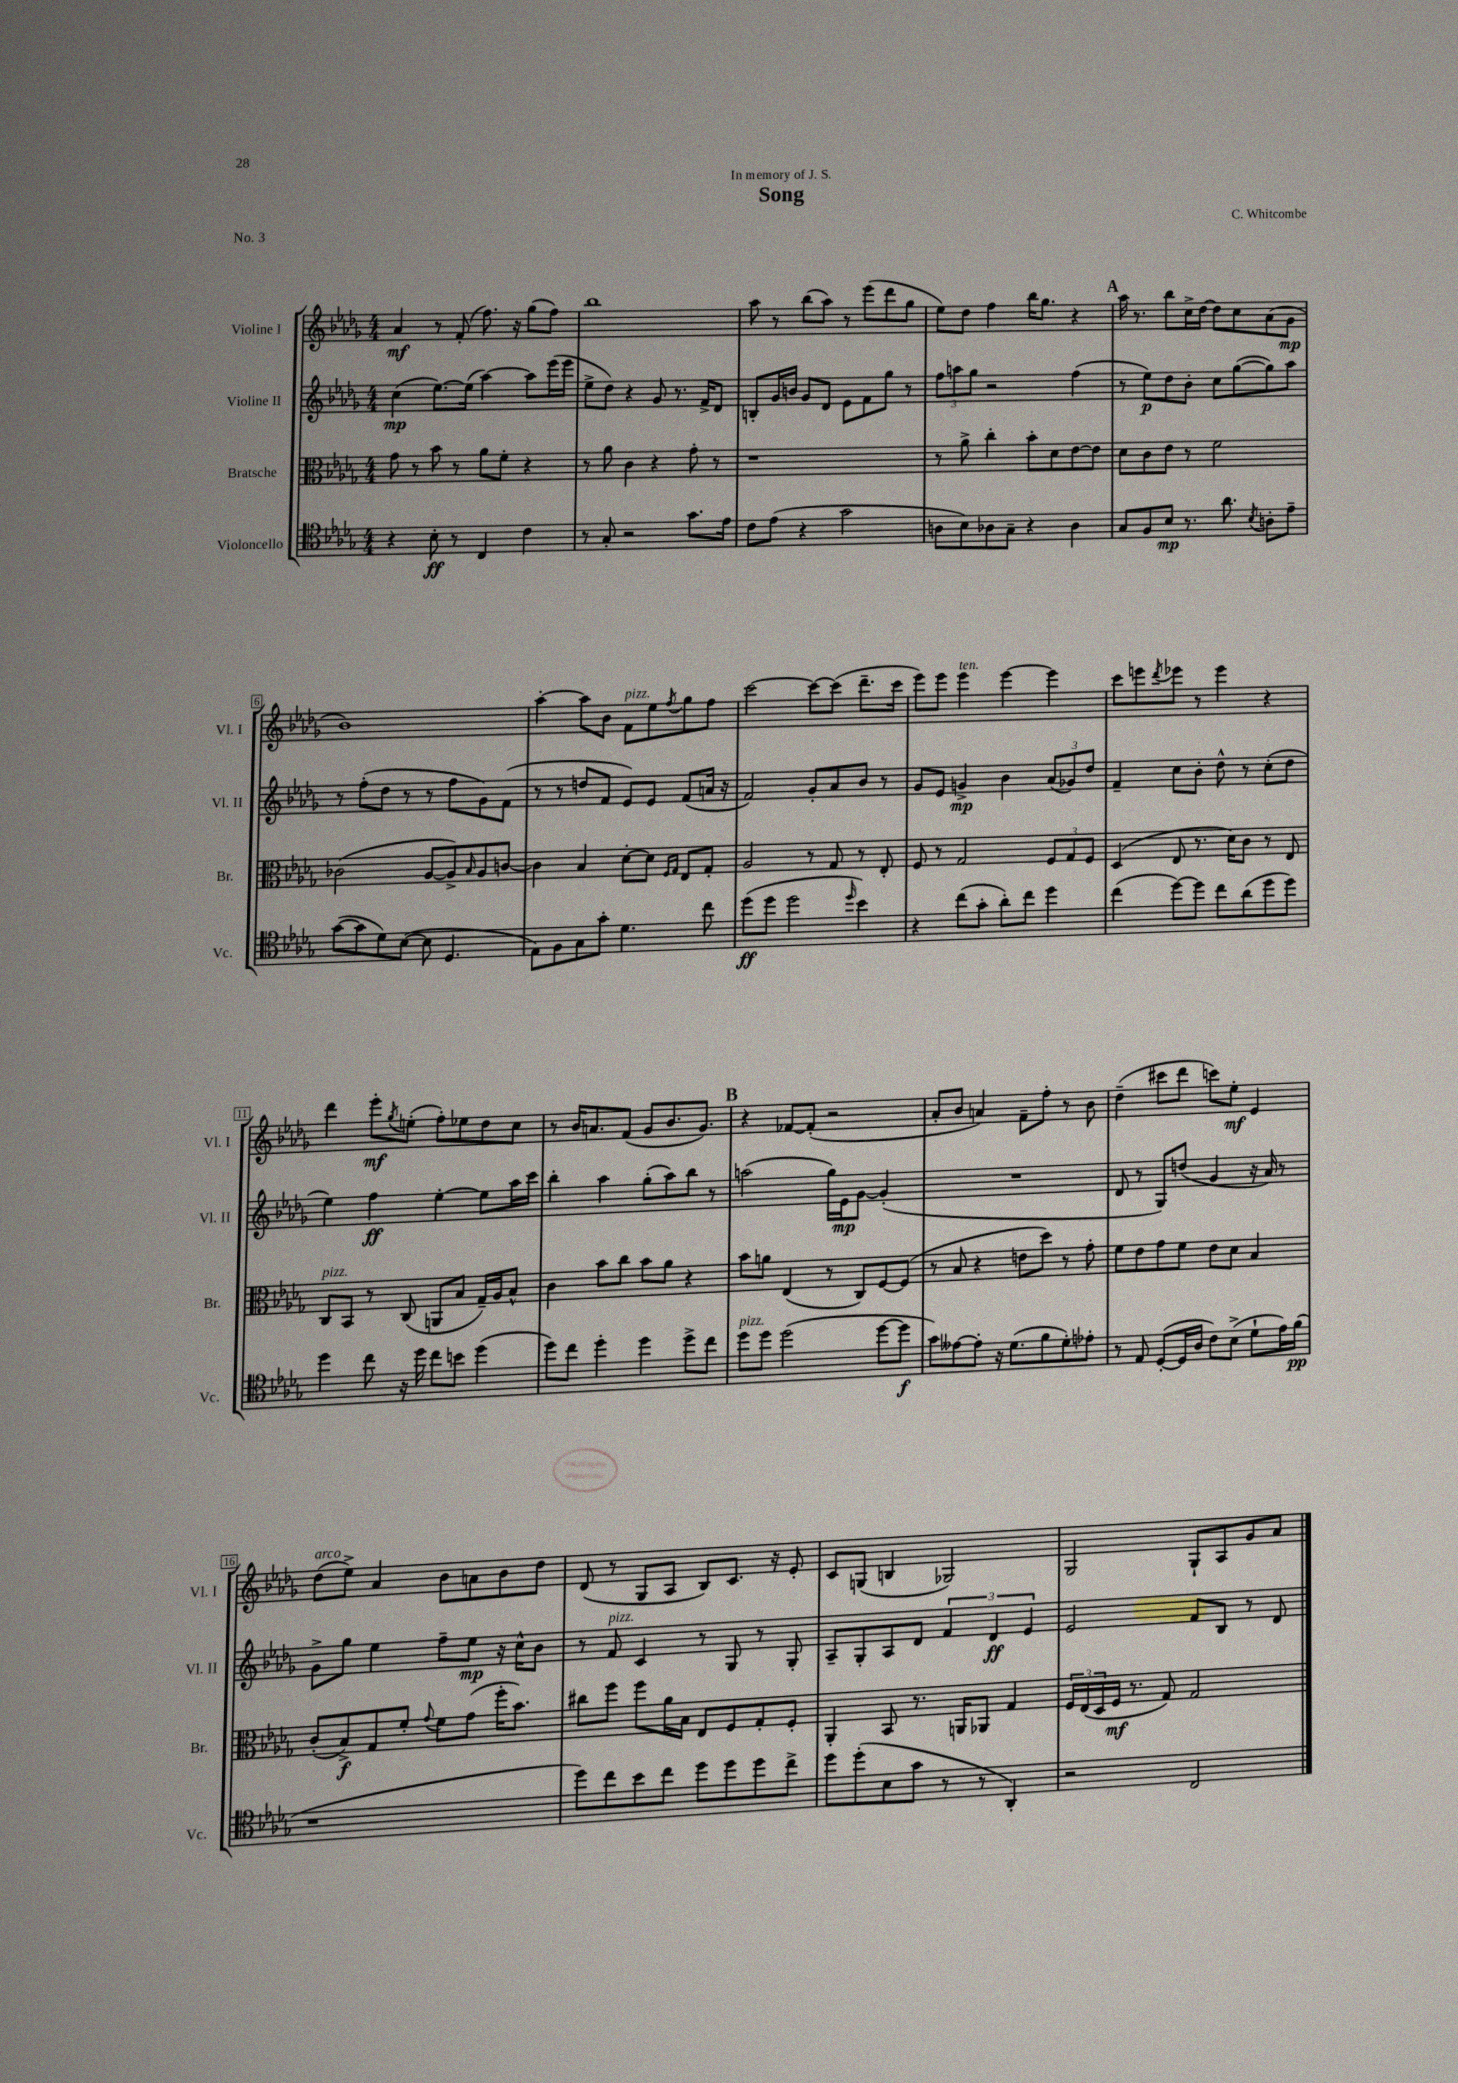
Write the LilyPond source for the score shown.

\header { title = "Song" composer = "C. Whitcombe" dedication = "In memory of J. S." piece = "No. 3" }
<<
\new StaffGroup <<
\new Staff = "s0" \with { instrumentName = "Violine I" shortInstrumentName = "Vl. I" } {
    \clef treble \key des \major \numericTimeSignature \time 4/4
    aes'4\mf r8 f'8-.( f''8.) r16 ges''8( f''8) |
    bes''1 |
    aes''8 r8 bes''8( aes''8) r8 ees'''8( des'''8 ges''8 |
    ees''8) des''8 f''4 bes''16 ges''8. r4 |
    \mark \markup { \bold "A" } aes''16 r8. bes''8 c''16-> des''16~ des''8 c''8 aes'8( ges'8\mp |
    bes'1) |
    aes''4~-. aes''8 bes'8 f'8^\markup { \italic "pizz." } ees''8 \acciaccatura { f''8 } ges''8 f''8 |
    c'''2~ c'''8~ c'''8( des'''8.-- c'''16 |
    ees'''8) ees'''8 ees'''4^\markup { \italic "ten." } ees'''4~ ees'''4 |
    c'''8 e'''8 \acciaccatura { des'''8 } ees'''8 r8 ees'''4 r4 |
    des'''4 ees'''8-.\mf \acciaccatura { ges''8 } e''8-.( f''8-.) ees''8 des''8 c''8 |
    r8 bes'16 a'8. f'8( ges'8 bes'8. ges'8.) |
    \mark \markup { \bold "B" } r4 fes'8~ fes'8-.( r2 |
    aes'8-. bes'8 a'4) f'8-- f''8-. r8 bes'8 |
    des''4--( cis'''8 des'''8 c'''8) ees''8-.\mf ees'4 |
    des''8^\markup { \italic "arco" }( ees''8->) aes'4 bes'8 a'8 bes'8 des''8 |
    des'8( r8 ges8 aes8 bes8) c'8. r16 ees'8-. |
    c'8 g8( b4 ges2) |
    ges2 ges8-! aes8 ges'8 aes'8 \bar "|." |
}
\new Staff = "s1" \with { instrumentName = "Violine II" shortInstrumentName = "Vl. II" } {
    \clef treble \key des \major \numericTimeSignature \time 4/4
    c''4\mp( ees''8.~) ees''16( aes''4~) aes''8 ees'''16( ees'''16 |
    ees''8-> des''8) r4 ges'8 r8. f'16-> des'8 |
    b8-. ges'16 b'16 ges'8 des'8 ees'8 f'8 ges''8 r8 |
    \tuplet 3/2 { f''8 a''8 ges''8 } r2 f''4( |
    \mark \markup { \bold "A" } r8 ees''8\p) des''8 bes'8-. c''8 ges''8~( ges''8) aes''8 |
    r8 f''8-.( des''8 r8 r8 f''8 ges'8) f'8( |
    r8 r8 d''8 f'8 ees'8) ees'8 f'8( a'16 r16 |
    f'2) ges'8-. aes'8 bes'8 r8 |
    ges'8 ees'8 g'4->\mp bes'4 \tuplet 3/2 { aes'8( ges'8) des''8 } |
    f'4-- c''8 bes'8-. des''8-^ r8 c''8-.( des''8 |
    ees''4) f''4\ff ees''4~-. ees''8 aes''16 c'''16 |
    bes''4-. aes''4 ges''8-.( aes''8) bes''8 r8 |
    \mark \markup { \bold "B" } a''2( ges''16) ees'16\mp ges'8~ ges'4-.( |
    R1 |
    des'8 r8 ges8) d''8( ges'4 r16 aes'16) r8 |
    ges'8-> ges''8 ees''4 f''8-- ees''8\mp r16 c''16-^ bes'8 |
    r8 f'8^\markup { \italic "pizz." } c'4 r8 ges8 r8 ges8-. |
    aes8-- ges8-. aes8 des'8 \tuplet 3/2 { f'4 des'4\ff ees'4 } |
    ees'2 f'8 bes8 r8 des'8 \bar "|." |
}
\new Staff = "s2" \with { instrumentName = "Bratsche" shortInstrumentName = "Br." } {
    \clef alto \key des \major \numericTimeSignature \time 4/4
    ges'8 r8 bes'8 r8 aes'8 f'8-. r4 |
    r8 aes'8 c'4 r4 ges'8-. r8 |
    r1 |
    r8 aes'8-> c''4-. bes'8-. des'8 ees'8~ ees'8 |
    \mark \markup { \bold "A" } des'8 c'8 ees'8 r8 f'2 |
    ces'2( aes8~ aes8->) \grace { bes16 } aes8 c'8~ |
    c'4 bes4 des'8~-. des'8 \grace { f16 ges16 } ees8 ges8-. |
    aes2 r8 ges8 r8 ees8-. |
    f8 r8 ges2 \tuplet 3/2 { f8 ges8 f8 } |
    des4( ees8 r8. des'16) c'8 r8 ees8 |
    c8^\markup { \italic "pizz." } bes,8 r8 c8( a,8 bes8 ges16--) aes16 bes8-^ |
    c'4 bes'8 c''8 bes'8 aes'8 r4 |
    \mark \markup { \bold "B" } bes'8 a'8 ees4( r8 c8) f8~ f8( |
    r8 bes8 r4 e'8 des''8) r8 ges'8-. |
    f'8 ees'8 ges'8 f'8 ees'8 des'8 bes4 |
    c'8-.( bes8->\f) ges8 f'8-. \appoggiatura { ges'8 } f'8 ges'8( f''16-. bes'8.) |
    cis''8 f''8 f''8 aes'16 bes16 ees8 f8 ges8-. f8-. |
    aes,4-. bes,8 r8. a,16 aes,8 ges4 |
    \tuplet 3/2 { f16 ees16( des16 } f16\mf r8. ges8) ges2 \bar "|." |
}
\new Staff = "s3" \with { instrumentName = "Violoncello" shortInstrumentName = "Vc." } {
    \clef tenor \key des \major \numericTimeSignature \time 4/4
    r4 bes8-.\ff r8 c4 c'4 |
    r8 ges8-. r2 ges'8. ees'16 |
    c'8 ees'8( r4 ges'2 |
    a8 bes8) aes8 ges8-- r4 aes4 |
    \mark \markup { \bold "A" } ges8 f8 bes8\mp r8. aes'8. \acciaccatura { bes8 } a8-. ees'8-- |
    ges'8~( ges'8 des'8) bes8~( bes8 des4. |
    ees8) f8 ges8 ges'8-. des'4. c''8 |
    des''8\ff( des''8 des''2 \grace { des''16 } bes'4) |
    r4 c''8( ges'8-. aes'8-.) c''8 des''4 |
    c''4( des''8~) des''8 c''8 aes'8( des''8 des''8) |
    des''4 c''8 r16 des''16 c''8 b'8 des''4( |
    des''8) c''8 des''4-. des''4 des''8-> c''8 |
    \mark \markup { \bold "B" } des''8^\markup { \italic "pizz." } des''8 des''2( des''8~ des''8\f |
    ges'8) eeses'8~ eeses'8-. r16 des'8.( f'8 des'8-.) ees'8-. |
    r8 ees8 des8~-.( des16 aes16 c'8) bes8->( des'8-! ees'16) f'16\pp( |
    r1 |
    des''8) c''8 bes'8 c''8 des''8 des''8 des''8 c''8-> |
    des''8 des''8-.( bes8 ges'8 r8 r8 aes,4-.) |
    r2 c2 \bar "|." |
}
>>
>>
\layout { \context { \Score \override BarNumber.stencil = #(make-stencil-boxer 0.1 0.3 ly:text-interface::print) } }
